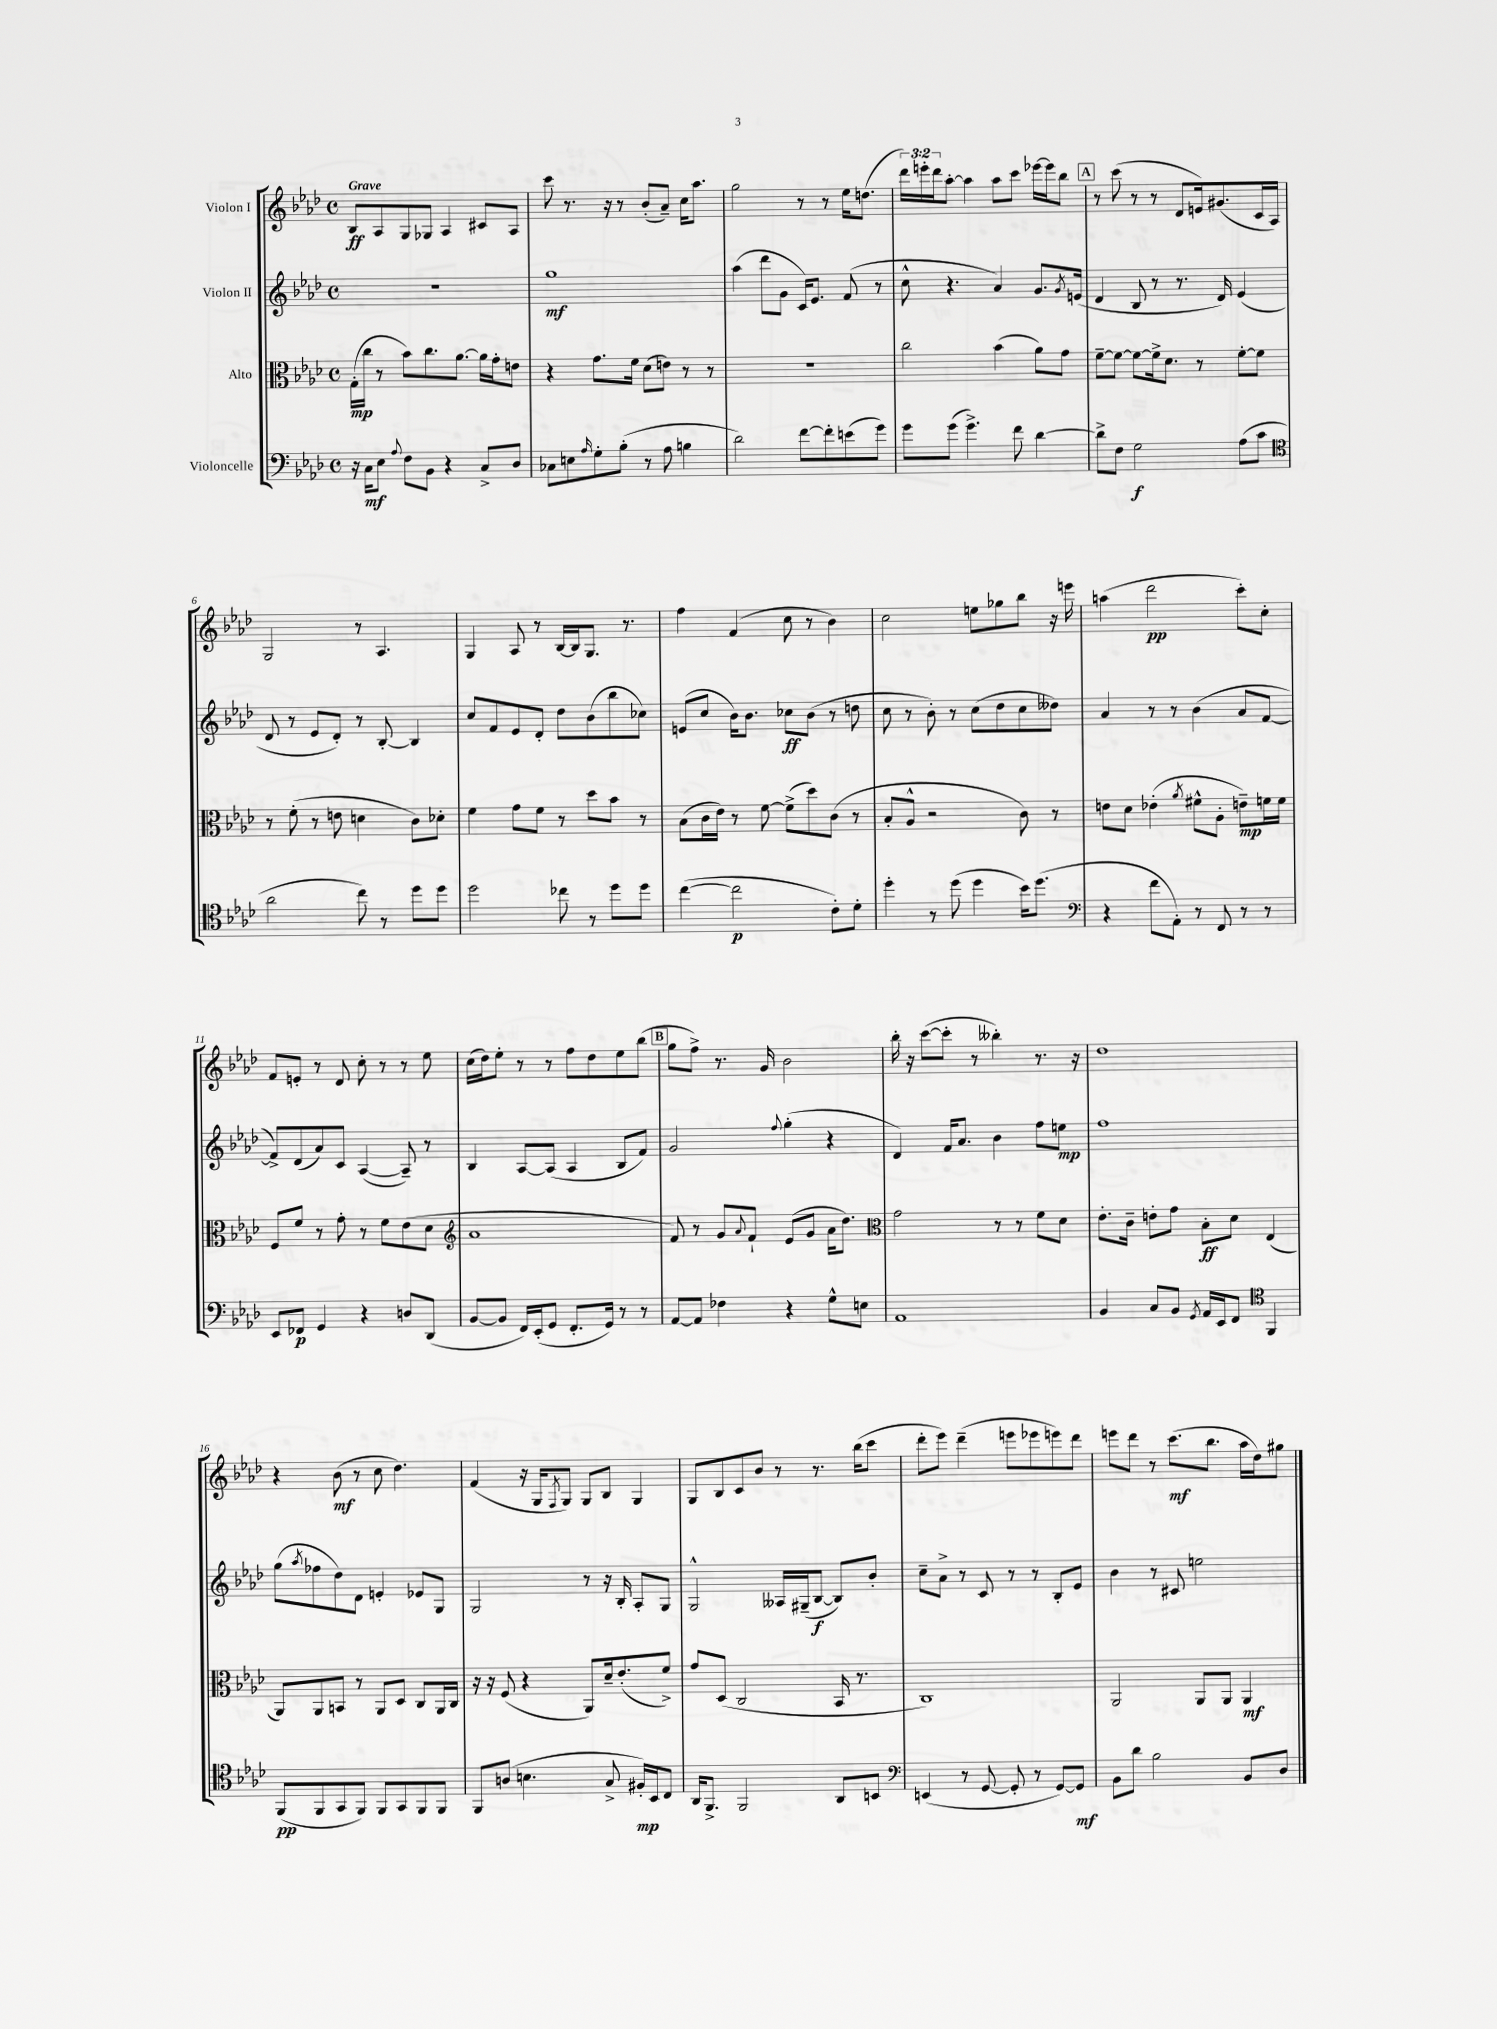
<<
\new StaffGroup <<
\new Staff = "s0" \with { instrumentName = "Violon I" } {
    \clef treble \key aes \major \defaultTimeSignature \time 4/4 \override Staff.TupletNumber.text = #tuplet-number::calc-fraction-text \tempo "Grave"
    bes8\ff aes8 g8 ges8 aes4 cis'8 aes8 |
    c'''8 r8. r16 r8 bes'8-.( aes'8--) c''16 aes''8. |
    g''2 r8 r8 ees''16 d''8.( |
    \tuplet 3/2 { des'''16) e'''16-. des'''16 } aes''8~-. aes''4 aes''8 c'''8 ees'''16~ ees'''16 bes''8 |
    \mark \markup { \box "A" } r8 c'''8( r8 r8 des'8 e'16) gis'8.( c'16 aes16) |
    g2 r8 aes4. |
    g4 aes8 r8 bes16~ bes16 g8. r8. |
    f''4 f'4( c''8 r8 bes'4) |
    c''2 e''8 ges''8 bes''8 r16 e'''16 |
    a''4( des'''2\pp c'''8-.) c''8-. |
    f'8 e'8-. r8 des'8 c''8-. r8 r8 ees''8 |
    c''16( des''16) ees''8-. r8 r8 f''8 des''8 ees''8 bes''8( |
    \mark \markup { \box "B" } g''8 f''8->) r8. g'16 bes'2 |
    bes''16-. r16 c'''8~( c'''8-. r8 beses''4-.) r8. r16 |
    des''1 |
    r4 bes'8\mf( r8 c''8 des''4.) |
    f'4( r16 g16 \acciaccatura { f8 } g8) g8 bes8 g4 |
    g8 bes8 c'8 bes'8 r8 r8. bes''16( c'''8 |
    des'''8-. ees'''8) des'''4--( e'''8 ees'''8 e'''8) des'''8 |
    e'''8 des'''8 r8 c'''8.\mf( bes''8. aes''16 des''16) gis''8 \bar "|." |
}
\new Staff = "s1" \with { instrumentName = "Violon II" } {
    \clef treble \key aes \major \defaultTimeSignature \time 4/4
    R1 |
    g''1\mf |
    aes''4( des'''8 g'8 c'16) ees'8. f'8( r8 |
    c''8-^ r4. aes'4) g'8. \acciaccatura { g'8 } e'16( |
    \mark \markup { \box "A" } des'4 bes8 r8 r8. des'16) ees'4( |
    des'8 r8 ees'8 des'8-.) r8 bes8~-. bes4 |
    c''8 f'8 ees'8 des'8-. des''8 bes'8( bes''8 ces''8) |
    e'8( c''8 bes'16) bes'8. ces''8\ff bes'8( r8 d''8 |
    c''8 r8 bes'8-.) r8 c''8( des''8 c''8 deses''8) |
    aes'4 r8 r8 bes'4( aes'8 f'8~ |
    f'8->) des'8( aes'8) c'8 aes4~( aes8--) r8 |
    bes4 aes8~ aes8( aes4 bes8 f'8) |
    \mark \markup { \box "B" } g'2 \appoggiatura { f''8 } g''4-.( r4 |
    des'4) f'16 aes'8. bes'4 f''8 e''8\mp |
    f''1 |
    g''8( \acciaccatura { aes''8 } fes''8 des''8) des'8 e'4-. ees'8 g8 |
    g2 r8 r16 bes16-. aes8-. g8 |
    g2-^ aeses16 gis16--( bes8~\f bes8) bes'8-. |
    c''8-- aes'8-> r8 c'8 r8 r8 bes8-. ees'8 |
    bes'4 r8 cis'8 e''2 \bar "|." |
}
\new Staff = "s2" \with { instrumentName = "Alto" } {
    \clef alto \key aes \major \defaultTimeSignature \time 4/4
    g16-.\mp( c''16 r8 bes'8) c''8. aes'8.~ aes'16 g'16-. e'8 |
    r4 g'8. f'16 des'8( e'8) r8 r8 |
    r1 |
    c''2 bes'4( aes'8) g'8 |
    \mark \markup { \box "A" } f'8~-- f'8~ f'8~ f'16-> des'8. r8 f'8~-. f'8 |
    r8 f'8-.( r8 e'8 d'4 c'8) des'8-. |
    f'4 g'8 f'8 r8 des''8 bes'8 r8 |
    bes8( c'16 ees'16) r8 f'8~ f'8->( des''8) c'8( r8 |
    bes8-. aes8-^ r2 c'8) r8 |
    e'8 des'8 ees'4-.( \acciaccatura { aes'8 } fis'8-^ aes8-. e'8--\mp) f'16 f'16 |
    f8 f'8 r8 g'8-. r8 f'8 ees'8( des'8 |
    \clef treble aes'1 |
    \mark \markup { \box "B" } f'8) r8 g'8 \appoggiatura { aes'8 } f'8-! ees'8( g'8 aes'16 des''8.) |
    \clef alto g'2 r8 r8 f'8 des'8 |
    ees'8.-. c'16-- e'8-. g'8 bes8-.\ff des'8 ees4( |
    aes,8) aes,8 b,8 r8 aes,8 des8 c8 aes,16 c16 |
    r16 r16 f8( r4 aes,8) des'16-- ees'8.-.( f'8->) |
    g'8 des8( c2 bes,16 r8. |
    c1) |
    aes,2 aes,8 aes,8 aes,4\mf \bar "|." |
}
\new Staff = "s3" \with { instrumentName = "Violoncelle" } {
    \clef bass \key aes \major \defaultTimeSignature \time 4/4
    r16 c16\mf ees8 \appoggiatura { aes8 } f8 bes,8 r4 c8-> des8 |
    ces8 e8 \grace { aes16 } g8-. bes8-.( r8 aes8 b4 |
    des'2) f'8~ f'8-. e'8( g'8) |
    g'8 g'8( g'4.->) f'8 des'4~ |
    \mark \markup { \box "A" } des'8-> f8 g2\f aes8( c'8 |
    \clef tenor aes'2 c''8) r8 des''8 des''8 |
    des''2 ces''8 r8 des''8 des''8 |
    c''4~( c''2\p c'8-.) des'8-. |
    des''4-. r8 des''8( des''4 bes'16) des''8.( |
    \clef bass r4 f'8 aes,8-.) r8 f,8 r8 r8 |
    ees,8 fes,8\p g,4 r4 d8 des,8( |
    bes,8~ bes,8 f,16) ees,16-.( g,8 f,8.-. g,16) r8 r8 |
    \mark \markup { \box "B" } aes,8~ aes,8 fes4 r4 g8-^ e8 |
    aes,1 |
    bes,4 c8 bes,8 \acciaccatura { g,8 } aes,16 ees,16 f,8 \clef tenor f,4 |
    f,8\pp( f,8 g,8 f,8) f,8 g,8 f,8 f,8 |
    f,8 a8( b4. g8-> fis16-.\mp) bes,16 c8 |
    aes,16 f,8.-> f,2 aes,8 b,8 |
    \clef bass e,4( r8 g,8~ g,8-. r8 g,8~) g,8\mf |
    bes,8 des'8 bes2 bes,8 des8 \bar "|." |
}
>>
>>
